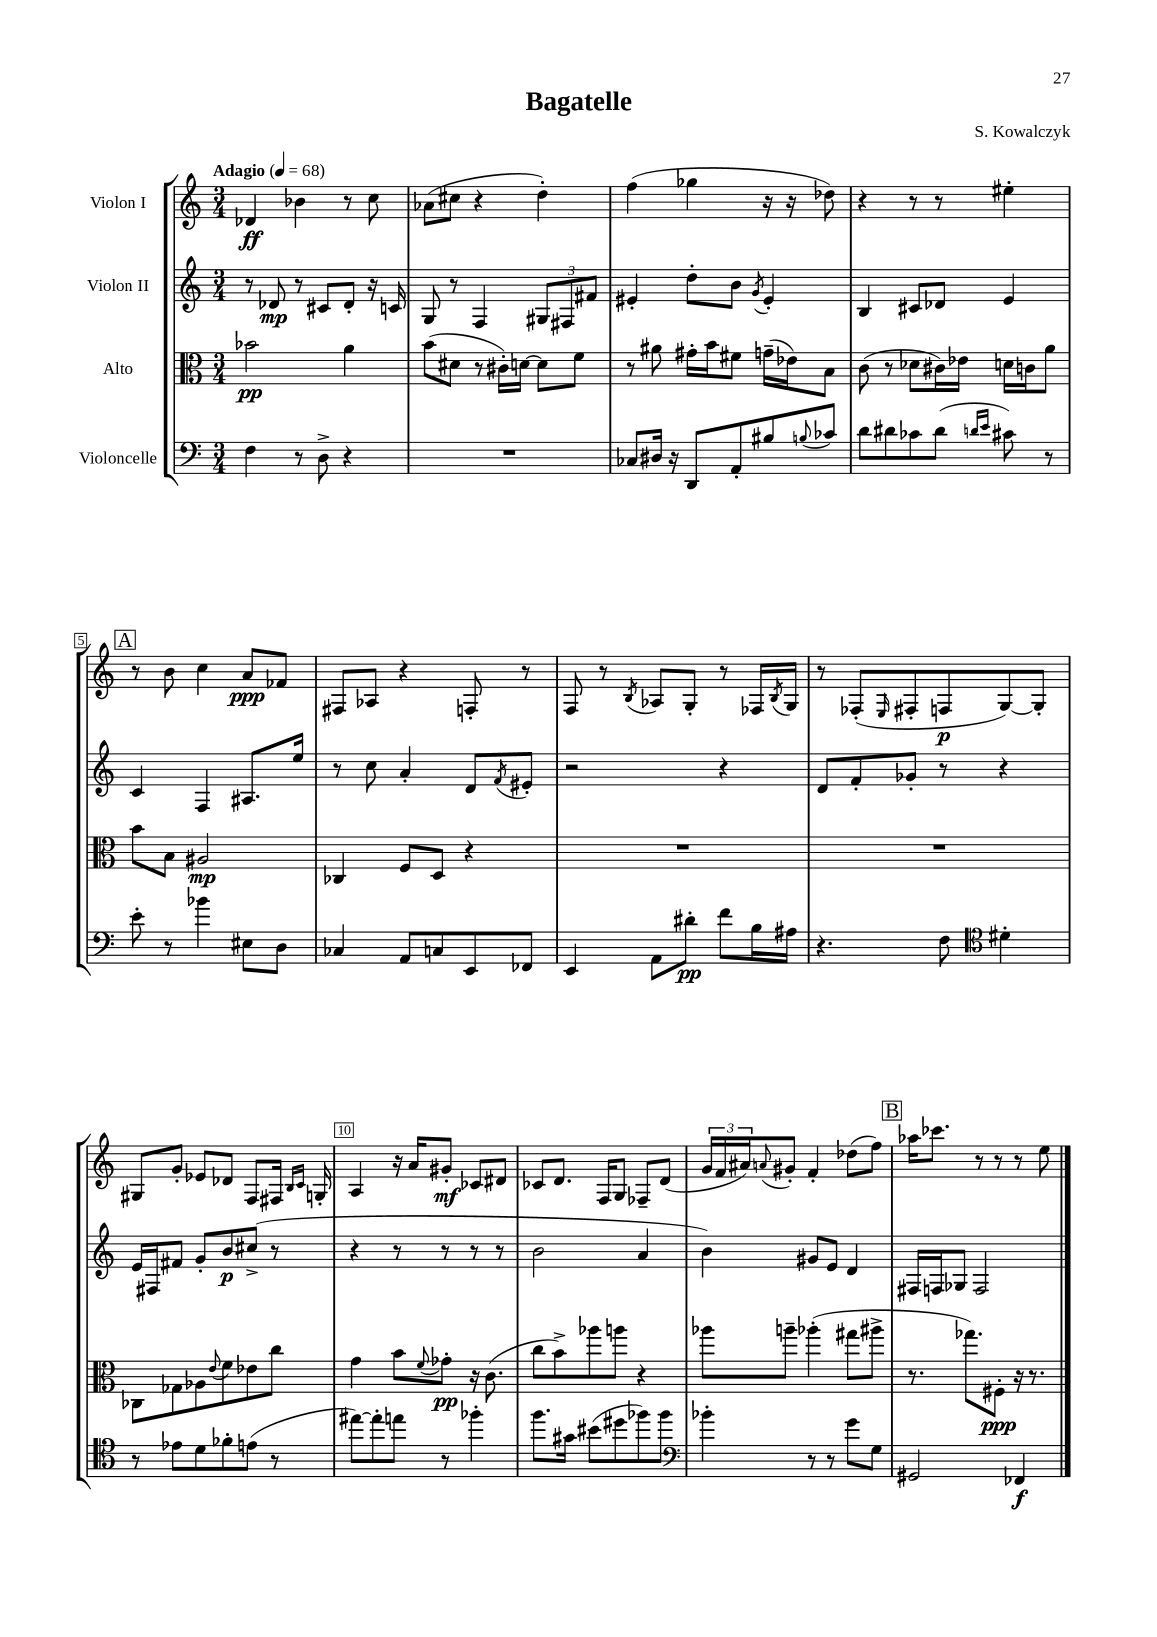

**kern	**kern	**kern	**kern
*staff4	*staff3	*staff2	*staff1
*clefF4	*clefC3	*clefG2	*clefG2
*k[]	*k[]	*k[]	*k[]
*M3/4	*M3/4	*M3/4	*M3/4
*MM68	*MM68	*MM68	*MM68
4F	2b-	8r	4d-
.	.	8d-	.
8r	.	8r	4b-
8D^	.	8c#	.
4r	4a	8d-'	8r
.	.	16r	8cc
.	.	16c	.
=	=	=	=
2.r	(8b	8G	(8a-
.	8d#	8r	8cc#
.	8r	4F	4r
.	16c#')	.	.
.	[16d	.	.
.	8d]	12G#	4dd')
.	.	12F#	.
.	8f	.	.
.	.	12f#	.
=	=	=	=
8C-	8r	4e#'	(4ff
16D#	8a#	.	.
16r	.	.	.
8DD	16g#'	8dd'	4gg-
.	16b	.	.
8AA'	8f#	8b	.
.	.	8qg	.
8B#	(16g~	4e#'	16r
.	16e-)	.	16r
8qqB	.	.	.
8c-	8B	.	8dd-)
=	=	=	=
8d	(8c	4B	4r
8d#	8r	.	.
8c-	8d-	8c#	8r
(8d#	16c#)	8d-	8r
.	16e-	.	.
16qqd	.	.	.
16qqe	.	.	.
8c#)	16d	4e	4ee#'
.	16c	.	.
8r	8a	.	.
=	=	=	=
8e'	8b	4c	8r
8r	8B	.	8b
4b-	2A#	4F	4cc
8E#	.	8.A#	8a
8D	.	.	8f-
.	.	16ee	.
=	=	=	=
4C-	4C-	8r	8F#
.	.	8cc	8A-
8AA	8F	4a'	4r
8C	8D	.	.
8EE	4r	8d	8F'
.	.	8qf	.
8FF-	.	8e#'	8r
=	=	=	=
4EE	2.r	2r	8F
.	.	.	8r
.	.	.	8qB
8AA	.	.	8A-
8d#'	.	.	8G'
8f	.	4r	8r
16B	.	.	16F-
.	.	.	8qB
16A#	.	.	16G
=	=	=	=
4.r	2.r	8d	8r
.	.	8f'	(8F-'
.	.	.	16qqE
.	.	8g-'	8F#'
8F	.	8r	8F
*clefC4	*	*	*
4d#'	.	4r	[8G)
.	.	.	8G']
=	=	=	=
8r	8C-	16e	8G#
.	.	16F#	.
8e-	8G-	8f#	8g'
8d	8A-	8g'	8e-
.	8qqe	.	.
8f-'	8f	8b	8d-
(8e	8e-	(8cc#^	8F
8r	8cc	8r	16F#
.	.	.	16qqB
.	.	.	16qqc
.	.	.	16G'
=	=	=	=
[8ee#)	4g	4r	4A
8ee#']	.	.	.
8ee	8b	8r	16r
.	.	.	16a
.	8qqf	.	.
8r	8g-'	8r	8g#'
4ff-'	16r	8r	8c-
.	(8.c	.	.
.	.	8r	8d#
=	=	=	=
8.ff	8cc	2b	8c-
.	8b^)	.	8.d
16g#	.	.	.
(8b#	8aa-	.	.
.	.	.	16F
8dd#	8aa	.	8G
8ff-)	4r	4a	8F-~
8ff-	.	.	(8d
=	=	=	=
*clefF4	*	*	*
4b-'	8aa-	4b)	24g
.	.	.	24f
.	.	.	24a#)
.	.	.	8qqa
.	8aa~	.	8g#'
8r	(4aa-'	8g#	4f'
8r	.	8e	.
8g	8gg#	4d	(8dd-
8G	8aa#^	.	8ff)
=	=	=	=
2GG#	8.r	16F#	16aa-
.	.	16F	8.ccc-
.	.	8G-	.
.	8.gg-)	.	.
.	.	2F	8r
.	8F#'	.	8r
4FF-	16r	.	8r
.	8.r	.	.
.	.	.	8ee
==	==	==	==
*-	*-	*-	*-
